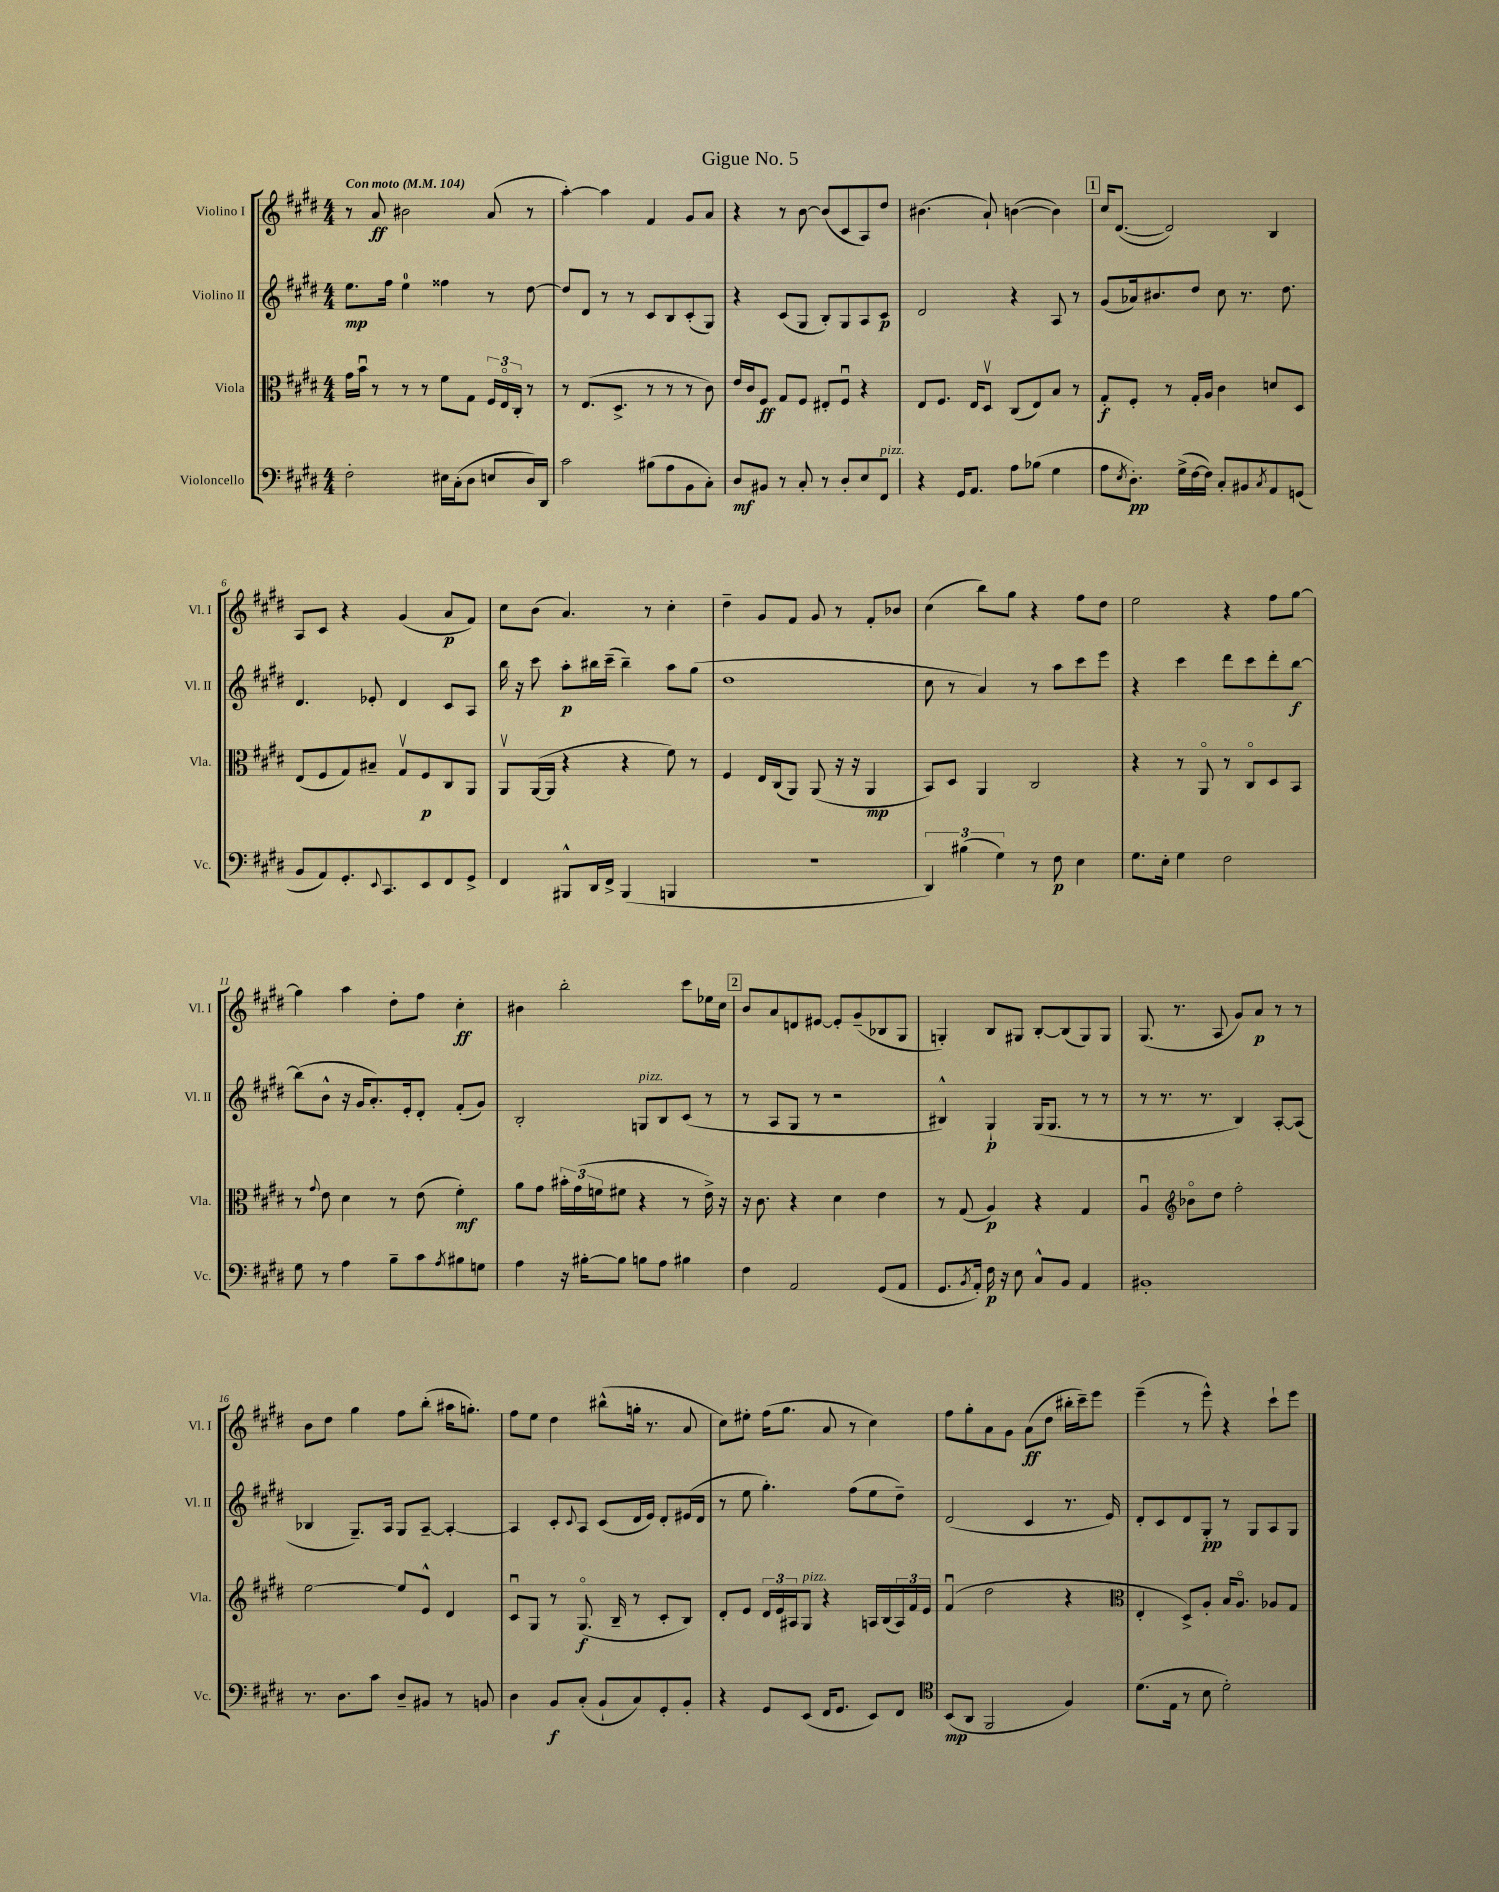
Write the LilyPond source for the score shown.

\header { title = "Gigue No. 5" }
<<
\new StaffGroup <<
\new Staff = "s0" \with { instrumentName = "Violino I" shortInstrumentName = "Vl. I" } {
    \clef treble \key e \major \numericTimeSignature \time 4/4 \tempo "Con moto" 4 = 104
    r8 a'8\ff bis'2 a'8( r8 |
    a''4~-.) a''4 fis'4 gis'8 a'8 |
    r4 r8 b'8~ b'8( cis'8 a8) dis''8 |
    bis'4.( a'8-!) b'4~( b'4) |
    \mark \markup { \box "1" } cis''16 dis'8.~( dis'2) b4 |
    a8 cis'8 r4 gis'4( a'8\p fis'8) |
    cis''8 b'8( a'4.) r8 cis''4-. |
    dis''4-- gis'8 fis'8 gis'8 r8 fis'8-. bes'8 |
    cis''4( b''8) gis''8 r4 fis''8 dis''8 |
    e''2 r4 fis''8 gis''8~ |
    gis''4 a''4 dis''8-. fis''8 cis''4-.\ff |
    bis'4 b''2-. cis'''8 ees''16 cis''16 |
    \mark \markup { \box "2" } b'8 a'8 d'8 eis'8~ eis'8-. gis'8--( bes8 gis8 |
    g4-.) b8 gis8 b8~-. b8( gis8) gis8 |
    gis8.( r8. a8 gis'8) a'8\p r8 r8 |
    b'8 dis''8 gis''4 fis''8 b''8-.( ais''16 g''8.-.) |
    fis''8 e''8 dis''4 bis''8-^( g''16-. r8. a'8 |
    cis''8) eis''8-. fis''16( gis''8. a'8 r8 cis''4) |
    fis''8 gis''8-. a'8 gis'8 a'8\ff( dis''8 bis''16-. cis'''16--) e'''8 |
    e'''4--( r8 e'''8-^) r4 cis'''8-! e'''8 \bar "|." |
}
\new Staff = "s1" \with { instrumentName = "Violino II" shortInstrumentName = "Vl. II" } {
    \clef treble \key e \major \numericTimeSignature \time 4/4
    e''8.\mp fis''16 e''4-0 fisis''4 r8 dis''8~ |
    dis''8 dis'8 r8 r8 cis'8 b8 cis'8-.( gis8) |
    r4 cis'8( gis8 b8-.) gis8 a8 cis'8\p |
    dis'2 r4 a8 r8 |
    \mark \markup { \box "1" } gis'8( aes'16) bis'8. dis''8 cis''8 r8. dis''8. |
    dis'4. ees'8-. dis'4 cis'8 a8 |
    b''16 r16 cis'''8 a''8-.\p bis''16 cis'''16--( bis''4--) a''8 gis''8( |
    dis''1 |
    cis''8 r8 a'4) r8 a''8 cis'''8 e'''8 |
    r4 cis'''4 dis'''8 cis'''8 dis'''8-. b''8~\f |
    b''8( b'8-^ r16 gis'16 a'8.-.) e'16-. dis'8-. fis'8-.( gis'8) |
    b2-. g8^\markup { \italic "pizz." } b8 cis'8( r8 |
    \mark \markup { \box "2" } r8 a8 gis8 r8 r2 |
    bis4-^) gis4-!\p gis16( gis8. r8 r8 |
    r8 r8. r8. b4) a8~-. a8( |
    bes4 gis8.--) a16 gis8 a8~-- a4~-. |
    a4 cis'8-. \appoggiatura { cis'8 } a8 cis'8( dis'16 e'16) dis'8-. eis'16( dis'16 |
    r8 e''8 gis''4.-.) fis''8( e''8 dis''8--) |
    dis'2( cis'4 r8. e'16) |
    dis'8-. cis'8 dis'8 gis8-.\pp r8 gis8 a8 gis8 \bar "|." |
}
\new Staff = "s2" \with { instrumentName = "Viola" shortInstrumentName = "Vla." } {
    \clef alto \key e \major \numericTimeSignature \time 4/4
    gis'16 b'16\downbow r8 r8 r8 fis'8 gis8 \tuplet 3/2 { fis16 e16\flageolet cis16-. } r8 |
    r8 e8.( dis8.-> r8 r8 r8 cis'8) |
    e'16 cis'16 fis8\ff gis8 fis8 eis8-. fis8\downbow r4 |
    e8 fis8. e16 dis8\upbow cis8( e8) b8 r8 |
    \mark \markup { \box "1" } gis8-.\f fis8-. r8 gis16-. a16 cis'4 d'8 dis8 |
    e8( fis8 gis8) bis8-- gis8\upbow fis8\p cis8 a,8 |
    a,8\upbow a,16~( a,16 r4 r4 fis'8) r8 |
    fis4 e16 cis16( a,8) a,8( r16 r16 a,4\mp |
    b,8) dis8 a,4 cis2 |
    r4 r8 a,8\flageolet r8 cis8\flageolet dis8 b,8 |
    r8 \appoggiatura { gis'8 } e'8 dis'4 r8 e'8( fis'4-.\mf) |
    a'8 gis'8 \tuplet 3/2 { bis'16-. gis'16( f'16 } fis'8 r4 r8 e'16->) r16 |
    \mark \markup { \box "2" } r16 cis'8. r4 dis'4 e'4 |
    r8 gis8( a4\p) r4 gis4 |
    a4\downbow \clef treble bes'8\flageolet dis''8 fis''2-. |
    e''2~ e''8 e'8-^ dis'4 |
    cis'8\downbow gis8 r8 gis8.\flageolet\f( b16-- r8 cis'8-. b8) |
    dis'8-. e'8 \tuplet 3/2 { dis'16 e'16 ais16 } gis8^\markup { \italic "pizz." } r4 a16 b16( \tuplet 3/2 { a16) fis'16 e'16 } |
    fis'4\downbow( dis''2 r4 |
    \clef alto e4-. dis8->) a8-. b16 a8.\flageolet aes8 gis8 \bar "|." |
}
\new Staff = "s3" \with { instrumentName = "Violoncello" shortInstrumentName = "Vc." } {
    \clef bass \key e \major \numericTimeSignature \time 4/4
    fis2-. eis16 cis16-.( dis8 e8 dis16) dis,16 |
    cis'2 bis8( a8 b,8 cis8-.) |
    dis8\mf bis,8 r8 cis8-. r8 dis8-. e8 fis,8^\markup { \italic "pizz." } |
    r4 gis,16 a,8. a8 bes8( gis4 |
    \mark \markup { \box "1" } a8 \acciaccatura { e8 } dis8.-.\pp) gis16->( fis16~ fis16) cis8-. bis,8 \acciaccatura { cis8 } a,8 g,8( |
    b,8 a,8) gis,8.-. \appoggiatura { e,8 } cis,8. e,8 fis,8 gis,8-> |
    fis,4 bis,,8-^ dis,16 fis,16-> bis,,4( b,,4 |
    R1 |
    \tuplet 3/2 { dis,4) bis4( gis4) } r8 fis8\p e4 |
    gis8. e16-. gis4 fis2 |
    gis8 r8 a4 b8-- cis'8 \acciaccatura { a8 } bis8 g8 |
    a4 r16 bis16~-. bis8 b8 a8 bis4 |
    \mark \markup { \box "2" } fis4 a,2 gis,8( a,8 |
    gis,8. \acciaccatura { b,8 } a,16-.) fis16\p r16 e8 cis8-^ b,8 a,4 |
    bis,1-. |
    r8. dis8. cis'8 dis8-- bis,8 r8 b,8 |
    dis4 b,8\f cis8-.( b,8-! cis8) gis,8-. b,8-. |
    r4 gis,8 e,8( fis,16 gis,8. e,8) fis,8 |
    \clef tenor b,8\mp( a,8 fis,2 fis4) |
    dis'8.( e16 r8 b8 dis'2-.) \bar "|." |
}
>>
>>
